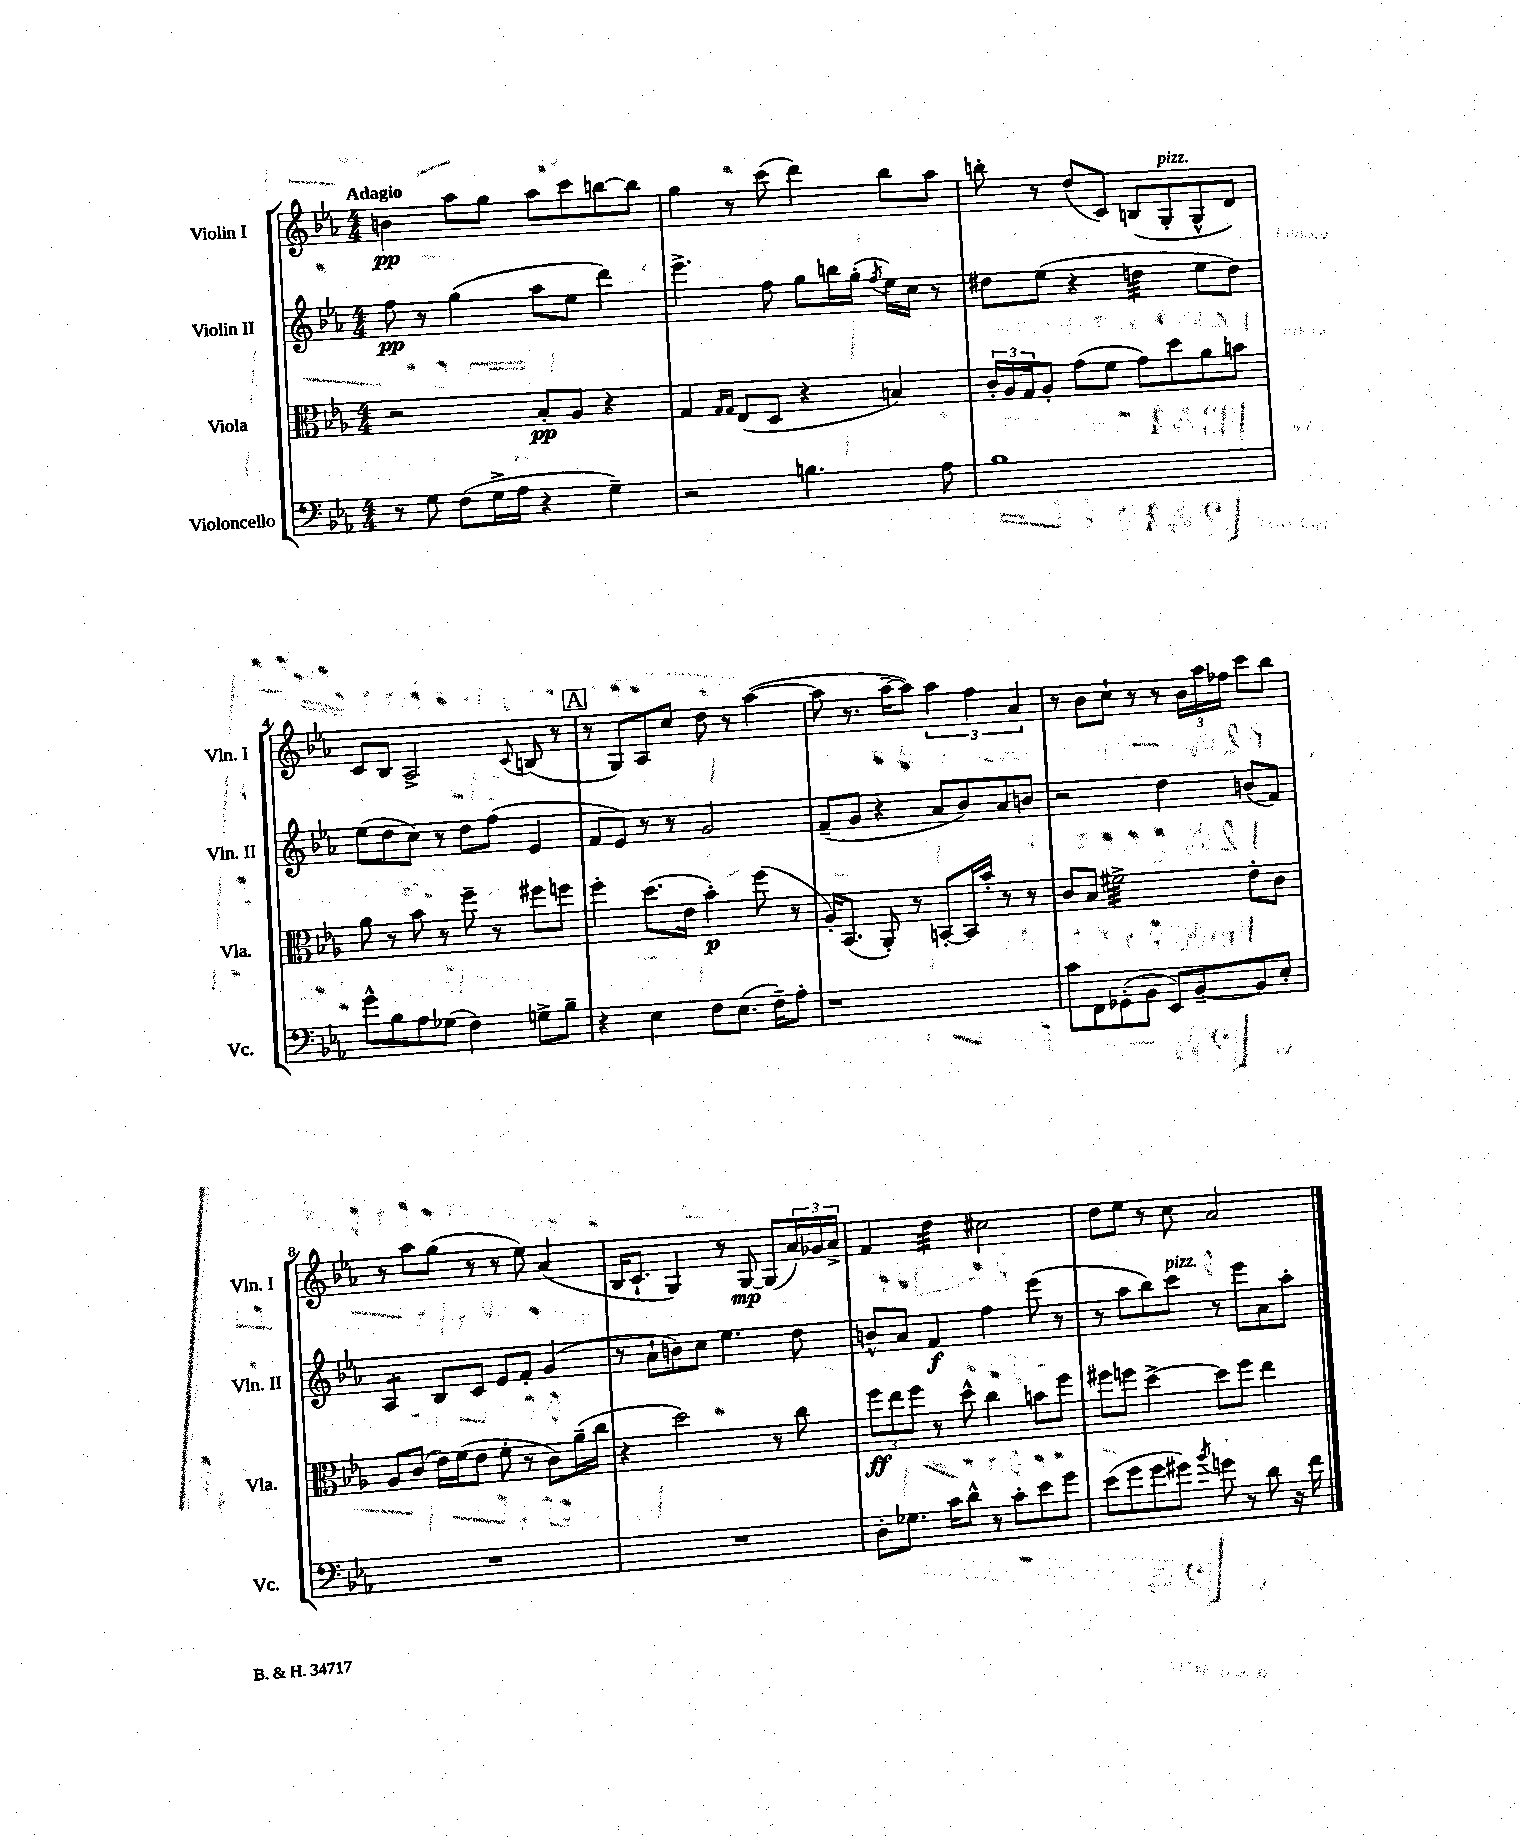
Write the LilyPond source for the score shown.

<<
\new StaffGroup <<
\new Staff = "s0" \with { instrumentName = "Violin I" shortInstrumentName = "Vln. I" } {
    \clef treble \key ees \major \numericTimeSignature \time 4/4 \tempo "Adagio"
    b'4\pp aes''8 g''8 aes''8 c'''8 b''8~ b''8 |
    g''4 r8 c'''8( d'''4) bes''8 aes''8 |
    b''8-. r8 d''8( c'8) b8( g8-.^\markup { \italic "pizz." } g8-^ d'8) |
    c'8 bes8 aes2-> \appoggiatura { c'8 } b8( r8 |
    \mark \markup { \box "A" } r8 g8) aes8 c''8 d''8 r8 aes''4~( |
    aes''8 r8. aes''16~-- aes''8) \tuplet 3/2 { aes''4 f''4 aes'4 } |
    r8 bes'8 c''8-! r8 r8 \tuplet 3/2 { bes'16 aes''16 fes''16 } c'''8 bes''8 |
    r8 aes''8 g''8( r8 r8 ees''8) aes'4( |
    bes16 c'8.-! g4) r8 g8~\mp g8( \tuplet 3/2 { aes'16) ges'16 aes'16-> } |
    f'4 d''4:32 cis''2 |
    d''8 ees''8 r8 c''8 aes'2 \bar "|." |
}
\new Staff = "s1" \with { instrumentName = "Violin II" shortInstrumentName = "Vln. II" } {
    \clef treble \key ees \major \numericTimeSignature \time 4/4
    f''8\pp r8 g''4( aes''8 ees''8 d'''4) |
    ees'''4.-> f''8 g''8 b''16 g''16-.( \acciaccatura { f''8 } ees''16) c''16 r8 |
    dis''8 ees''8( r4 d''4:32 ees''8 d''8) |
    ees''8( d''8 c''8) r8 d''8 f''8( ees'4 |
    \mark \markup { \box "A" } f'8 ees'8) r8 r8 g'2 |
    f'8--( g'8 r4 aes'8 bes'8) aes'8 b'8 |
    r2 d''4 b'8( f'8) |
    aes4:8 bes8 c'8 ees'8 f'8-. g'4( |
    r8 aes'8-! b'8) c''8 ees''4. d''8 |
    b'8-^ aes'8 f'4\f f''4 ees'''8( r8 |
    r8 aes''8 bes''8) c'''8^\markup { \italic "pizz." } r8 ees'''8 aes'8 aes''8-. \bar "|." |
}
\new Staff = "s2" \with { instrumentName = "Viola" shortInstrumentName = "Vla." } {
    \clef alto \key ees \major \numericTimeSignature \time 4/4
    r2 bes8-.\pp aes8 r4 |
    g4 \grace { g16 g16 } ees8( d8 r4 b4) |
    \tuplet 3/2 { c'16-. aes16 g16 } aes8-. g'8( f'8 g'8) d''8 aes'8 b'8 |
    aes'8 r8 bes'8 r8 f''8-- r8 fis''8 f''8 |
    \mark \markup { \box "A" } f''4-. d''8.( ees'16 bes'4-.\p) f''8( r8 |
    aes16-.) bes,8.( aes,8-.) r8 b,8~-. b,16 bes'16-. r8 r8 |
    c'8 bes8 fis'2:32-> ees'8-. c'8 |
    aes8 c'8( ees'16) f'16( ees'8 f'8-. r8 c'8) aes'16--( c''16 |
    r4 d''2) r8 c''8 |
    \tuplet 3/2 { f''8\ff ees''8 f''8 } r8 d''8-^ c''4 b'8 f''8 |
    fis''8 f''8 d''4~-> d''8 f''8 ees''4 \bar "|." |
}
\new Staff = "s3" \with { instrumentName = "Violoncello" shortInstrumentName = "Vc." } {
    \clef bass \key ees \major \numericTimeSignature \time 4/4
    r8 g8 f8( g16-> aes16 r4 g4--) |
    r2 b4. aes8 |
    bes1 |
    g'8-^ bes8 aes8 ges8( f4) g8-> bes8-- |
    \mark \markup { \box "A" } r4 ees4 f8 ees8.( f16--) aes8-. |
    r1 |
    c'8 f,8 ges,8-.( bes,8 ees,8) bes,8~-- bes,8 ees8-. |
    R1 |
    R1 |
    d8-. ges8. c'16 d'8-^ r8 c'8-. ees'8 g'8 |
    ees'8( g'8 g'8 gis'8) \acciaccatura { bes'8 } g'8 r8 d'8 r16 f'16 \bar "|." |
}
>>
>>
